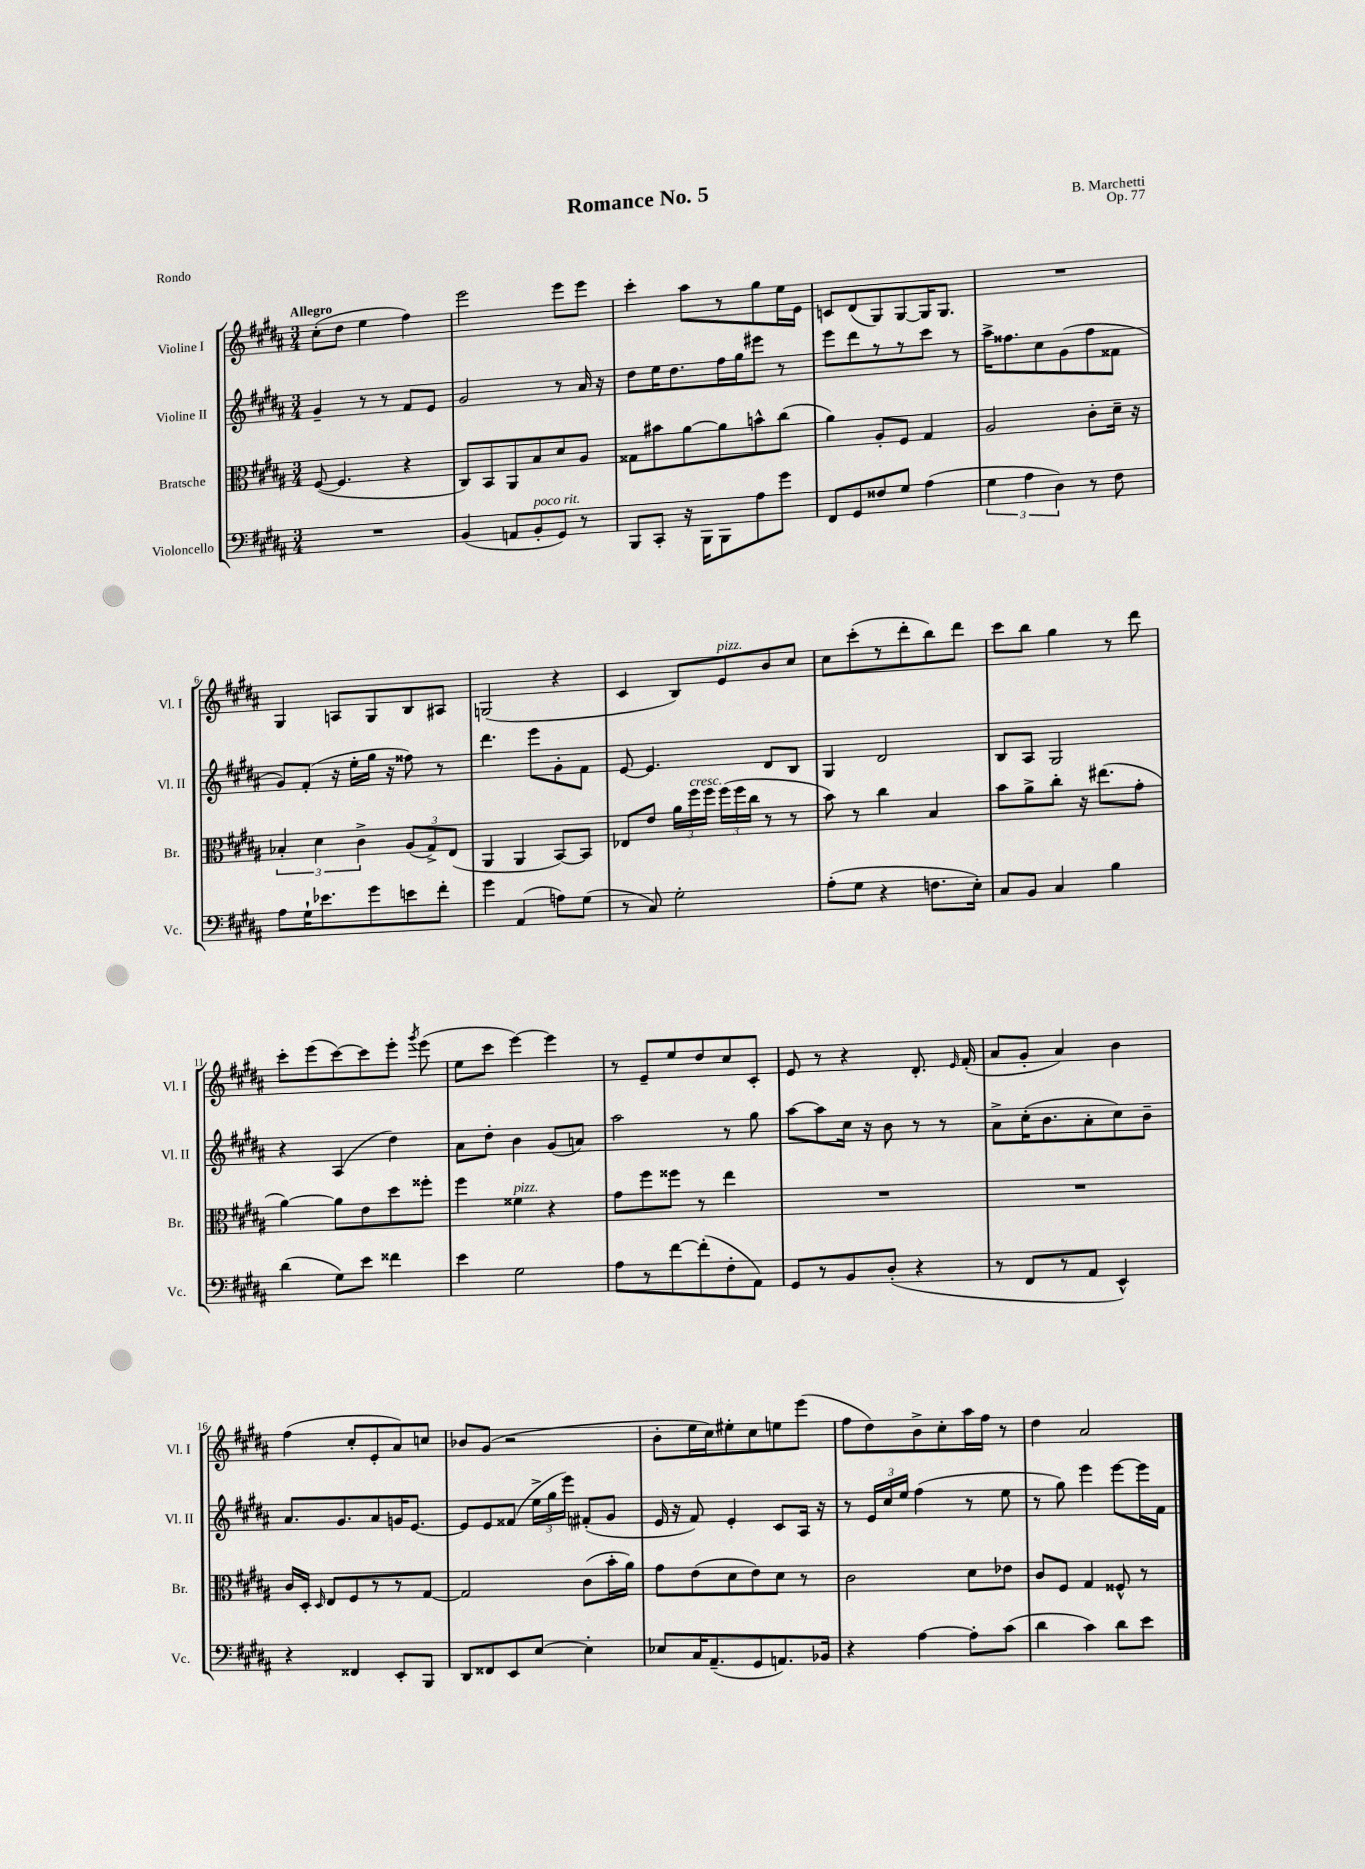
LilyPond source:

\header { title = "Romance No. 5" composer = "B. Marchetti" opus = "Op. 77" piece = "Rondo" }
<<
\new StaffGroup <<
\new Staff = "s0" \with { instrumentName = "Violine I" shortInstrumentName = "Vl. I" } {
    \clef treble \key b \major \numericTimeSignature \time 3/4 \tempo "Allegro"
    \autoBeamOff cis''8[-.( dis''8] e''4 fis''4) |
    e'''2 e'''8[ e'''8] |
    cis'''4-. ais''8[ r8 gis''8 e''16 e'16] |
    c'8[ dis'8( gis8) gis8~ gis16 gis8.] |
    R2. |
    gis4 a8[ gis8 b8 ais8] |
    g2( r4 |
    cis'4 b8[) e'8^\markup { \italic "pizz." } b'8 cis''8] |
    cis''8[ cis'''8-.( r8 dis'''8-. b''8) dis'''8] |
    cis'''8[ b''8] gis''4 r8 dis'''8 |
    cis'''8[-. e'''8( cis'''8~) cis'''8 e'''8]-. \acciaccatura { gis'''8 } e'''8( |
    e''8[ cis'''8] e'''4~) e'''4 |
    r8 e'8[-- e''8 dis''8 cis''8 cis'8]-. |
    e'8 r8 r4 dis'8.-. \grace { e'16 } fis'16-.( |
    ais'8[ gis'8]-. ais'4) b'4 |
    fis''4( cis''8[-. e'8-. ais'8) c''8] |
    bes'8[ gis'8]( r2 |
    b'8[-. e''16 cis''16) eis''8-. cis''8 e''8 e'''8]( |
    fis''8[ dis''8) b'8-> cis''8-. ais''16 fis''16] r8 |
    dis''4 ais'2 \bar "|." |
}
\new Staff = "s1" \with { instrumentName = "Violine II" shortInstrumentName = "Vl. II" } {
    \clef treble \key b \major \numericTimeSignature \time 3/4
    \autoBeamOff gis'4-- r8 r8 fis'8[ e'8] |
    gis'2 r8 ais'16 r16 |
    dis''8[ e''16 dis''8. fis''16 gis''16 eis'''8] r8 |
    e'''8[ dis'''8 r8 r8 cis'''8] r8 |
    ais''16[-> fisis''8. cis''8 gis'8( fisis''8 fisis'8] |
    gis'8[) fis'8]-.( r16 e''16[-. gis''16] r16 fisis''8) r8 |
    dis'''4. e'''8[ gis'8-. fis'8] |
    e'8~ e'4. dis'8[ b8] |
    gis4 dis'2 |
    b8[ ais8] gis2 |
    r4 ais4( dis''4) |
    ais'8[ dis''8]-. b'4 gis'8[( a'8]) |
    ais''2 r8 gis''8 |
    ais''8[~ ais''8 cis''16] r16 b'8 r8 r8 |
    ais'8[-> cis''16-.( b'8. ais'8-. cis''8) b'8]-- |
    ais'8.[ gis'8. ais'8 g'16 e'8.]~ |
    e'8[ e'8 fisis'8]( \tuplet 3/2 { e''16[-> gis''16 e'''16]) } fis'8[-.( gis'8] |
    e'16 r16 fis'8) e'4-. cis'8[ ais16] r16 |
    r8 \tuplet 3/2 { e'16[ cis''16 e''16] } fis''4( r8 e''8 |
    r8 gis''8) e'''4 e'''8[~ e'''16 fis'16] \bar "|." |
}
\new Staff = "s2" \with { instrumentName = "Bratsche" shortInstrumentName = "Br." } {
    \clef alto \key b \major \numericTimeSignature \time 3/4
    \autoBeamOff fis8~( fis4. r4 |
    cis8[) b,8 ais,8 b8 dis'8 ais8] |
    gisis8[ bis'8 ais'8~ ais'8 b'8-^ cis''8]( |
    ais'4) ais8[-. fis8] gis4 |
    ais2 cis'8[-. dis'16]-- r16 |
    \tuplet 3/2 { bes4-. dis'4 cis'4-> } \tuplet 3/2 { ais8[( gis8->) e8]( } |
    ais,4 ais,4 b,8[~) b,8] |
    ees8[ e'8] \tuplet 3/2 { ais'16[ fis''16^\markup { \italic "cresc." } fis''16] } \tuplet 3/2 { fis''16[( fis''16 cis''16] } r8 r8 |
    b'8) r8 cis''4 b4 |
    b'8[ ais'8-> cis''8]-. r16 eis''8.[( gis'8]-. |
    ais'4~) ais'8[ e'8 dis''8 fisis''8]-. |
    fis''4 fisis'4^\markup { \italic "pizz." } r4 |
    gis'8[ fis''8 fisis''8] r8 e''4 |
    R2. |
    R2. |
    cis'16[ dis16]-. \grace { dis16 } e8[ fis8 r8 r8 gis8]~ |
    gis2 cis'8[( b'16-. ais'16]) |
    gis'8[ e'8( dis'8 e'8) dis'8] r8 |
    cis'2 dis'8[ ees'8] |
    cis'8[ fis8] gis4 fisis8-^ r8 \bar "|." |
}
\new Staff = "s3" \with { instrumentName = "Violoncello" shortInstrumentName = "Vc." } {
    \clef bass \key b \major \numericTimeSignature \time 3/4
    \autoBeamOff R2. |
    b,4( a,8[ b,8-.^\markup { \italic "poco rit." } gis,8]) r8 |
    b,,8[ cis,8]-. r16 b,,16[ b,,8 ais8 gis'8] |
    fis,8[ gis,8 fisis8 gis8] ais4( |
    \tuplet 3/2 { gis4 ais4 dis4) } r8 fis8 |
    ais8[ gis16-! ees'8. gis'8 e'8 fis'8]-. |
    gis'4 ais,4( a8[) gis8]( |
    r8 cis8) gis2-. |
    ais8[-.( gis8] r4 f8.[ e16]-.) |
    cis8[ b,8] cis4 b4 |
    dis'4( gis8[) e'8] fisis'4 |
    e'4 gis2 |
    ais8[ r8 fis'8~ fis'8-.( fis8-. ais,8]) |
    gis,8[ r8 b,8 dis8]-.( r4 |
    r8 fis,8[ r8 ais,8] e,4-^) |
    r4 fisis,4 e,8[-. b,,8] |
    dis,8[ fisis,8 e,8 e8]~ e4-. |
    ees8[ cis16 ais,8.--( gis,8 a,8.) bes,16] |
    r4 ais4~ ais8[-. cis'8]( |
    dis'4 cis'4) dis'8[ e'8] \bar "|." |
}
>>
>>
